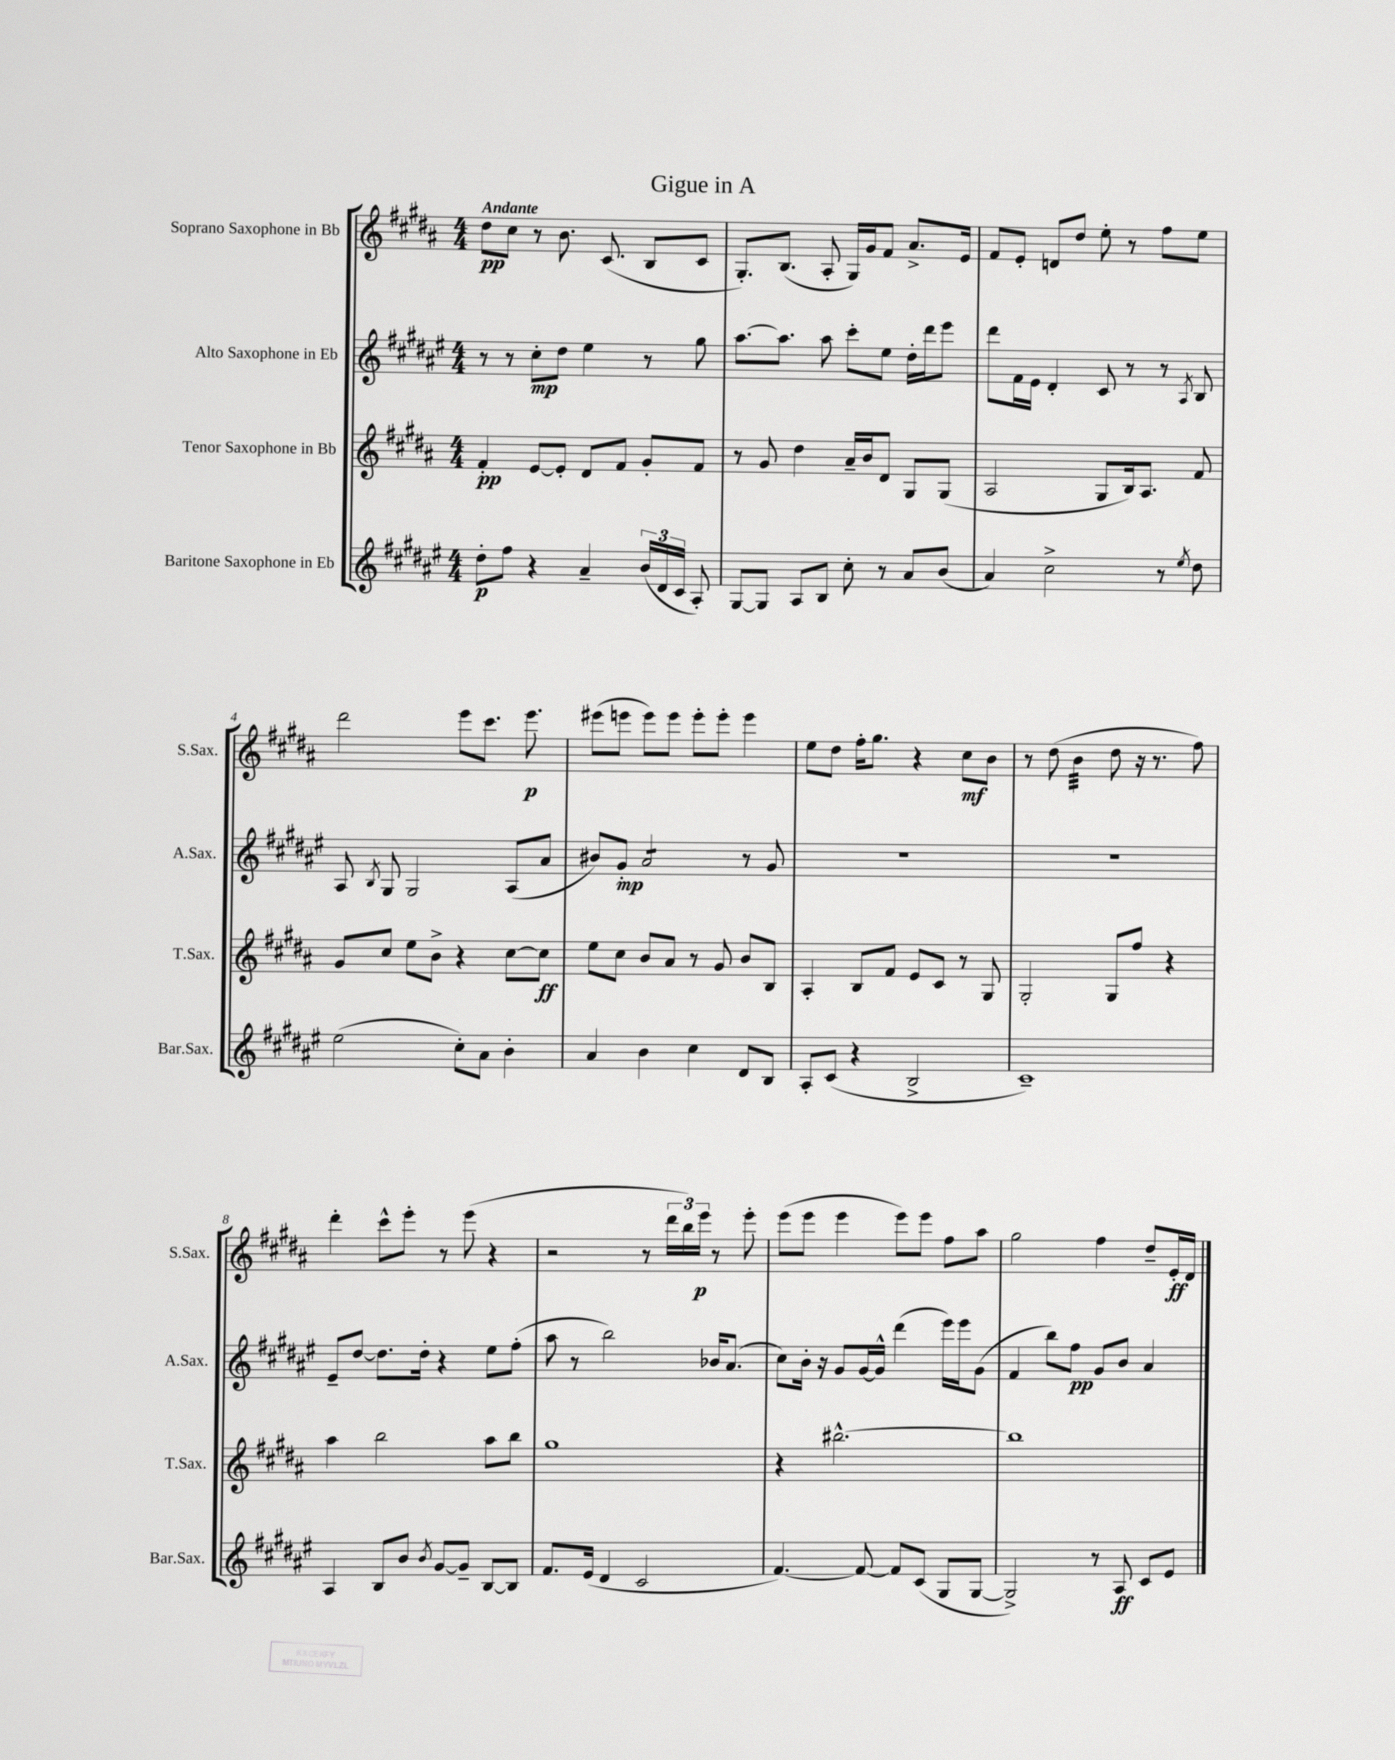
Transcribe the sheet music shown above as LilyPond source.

\header { title = "Gigue in A" }
<<
\new StaffGroup <<
\new Staff = "s0" \with { instrumentName = "Soprano Saxophone in Bb" shortInstrumentName = "S.Sax." } {
    \clef treble \key b \major \numericTimeSignature \time 4/4 \tempo "Andante"
    \autoBeamOff dis''8[\pp cis''8] r8 b'8. cis'8.( b8[ cis'8] |
    gis8.[-.) b8.]( ais8-. gis16[) gis'16 fis'8] ais'8.[-> e'16] |
    fis'8[ e'8]-. d'8[ dis''8] e''8-. r8 fis''8[ e''8] |
    dis'''2 e'''8[ cis'''8.] e'''8.\p |
    eis'''8[( e'''8] e'''8[) e'''8] e'''8[-. e'''8]-. e'''4 |
    e''8[ dis''8] fis''16[-. gis''8.] r4 cis''8[\mf b'8] |
    r8 dis''8( b'4:32 dis''8 r16 r8. fis''8) |
    dis'''4-. cis'''8[-^ e'''8]-. r8 e'''8( r4 |
    r2 r8 \tuplet 3/2 { dis'''16[ b''16) e'''16]\p } r8 e'''8-. |
    e'''8[( e'''8] e'''4 e'''8[) e'''8] fis''8[ ais''8] |
    gis''2 fis''4 dis''8[-- e'16-.\ff dis'16] \bar "|." |
}
\new Staff = "s1" \with { instrumentName = "Alto Saxophone in Eb" shortInstrumentName = "A.Sax." } {
    \clef treble \key fis \major \numericTimeSignature \time 4/4
    \autoBeamOff r8 r8 cis''8[-.\mp dis''8] eis''4 r8 gis''8 |
    ais''8.[~ ais''8.] ais''8 cis'''8[-. eis''8] dis''16[-. dis'''16 eis'''8] |
    dis'''8[ fis'16 eis'16] dis'4-. cis'8 r8 r8 \acciaccatura { ais8 } b8 |
    ais8 \acciaccatura { b8 } gis8 gis2 ais8[( ais'8] |
    bis'8[) gis'8]-.\mp ais'2:8 r8 gis'8 |
    R1 |
    R1 |
    eis'8[-- dis''8]~ dis''8.[ dis''16]-. r4 eis''8[ fis''8]-.( |
    ais''8 r8 b''2) bes'16[ ais'8.]( |
    cis''8[) b'16]-. r16 gis'8[ gis'16~ gis'16]-^ dis'''4( eis'''16[) eis'''16 gis'8]( |
    fis'4 b''8[) fis''8]\pp gis'8[ b'8] ais'4 \bar "|." |
}
\new Staff = "s2" \with { instrumentName = "Tenor Saxophone in Bb" shortInstrumentName = "T.Sax." } {
    \clef treble \key b \major \numericTimeSignature \time 4/4
    \autoBeamOff fis'4-.\pp e'8[~ e'8]-. dis'8[ fis'8] gis'8[-. fis'8] |
    r8 gis'8 dis''4 ais'16[-- b'16 dis'8] gis8[ gis8]( |
    ais2 gis8[ b16) ais8.] fis'8 |
    gis'8[ cis''8] e''8[ b'8]-> r4 cis''8[~ cis''8]\ff |
    e''8[ cis''8] b'8[ ais'8] r8 gis'8 b'8[ b8] |
    ais4-. b8[ fis'8] e'8[ cis'8] r8 gis8 |
    gis2-. gis8[ fis''8] r4 |
    ais''4 b''2 ais''8[ b''8] |
    gis''1 |
    r4 bis''2.~-^ |
    bis''1 \bar "|." |
}
\new Staff = "s3" \with { instrumentName = "Baritone Saxophone in Eb" shortInstrumentName = "Bar.Sax." } {
    \clef treble \key fis \major \numericTimeSignature \time 4/4
    \autoBeamOff dis''8[-.\p fis''8] r4 ais'4-- \tuplet 3/2 { b'16[( dis'16 cis'16] } ais8-.) |
    gis8[~ gis8] ais8[ b8] cis''8-. r8 ais'8[ b'8]( |
    ais'4) cis''2-> r8 \acciaccatura { eis''8 } dis''8 |
    eis''2( cis''8[-.) ais'8] b'4-. |
    ais'4 b'4 cis''4 dis'8[ b8] |
    ais8[-. cis'8]( r4 b2-> |
    cis'1--) |
    ais4 b8[ b'8] \acciaccatura { b'8 } gis'8[~ gis'8]-- b8[~ b8] |
    fis'8.[ eis'16]( dis'4 cis'2 |
    fis'4.~) fis'8~ fis'8[ cis'8]( gis8[ gis8]~ |
    gis2->) r8 ais8\ff cis'8[ eis'8] \bar "|." |
}
>>
>>
